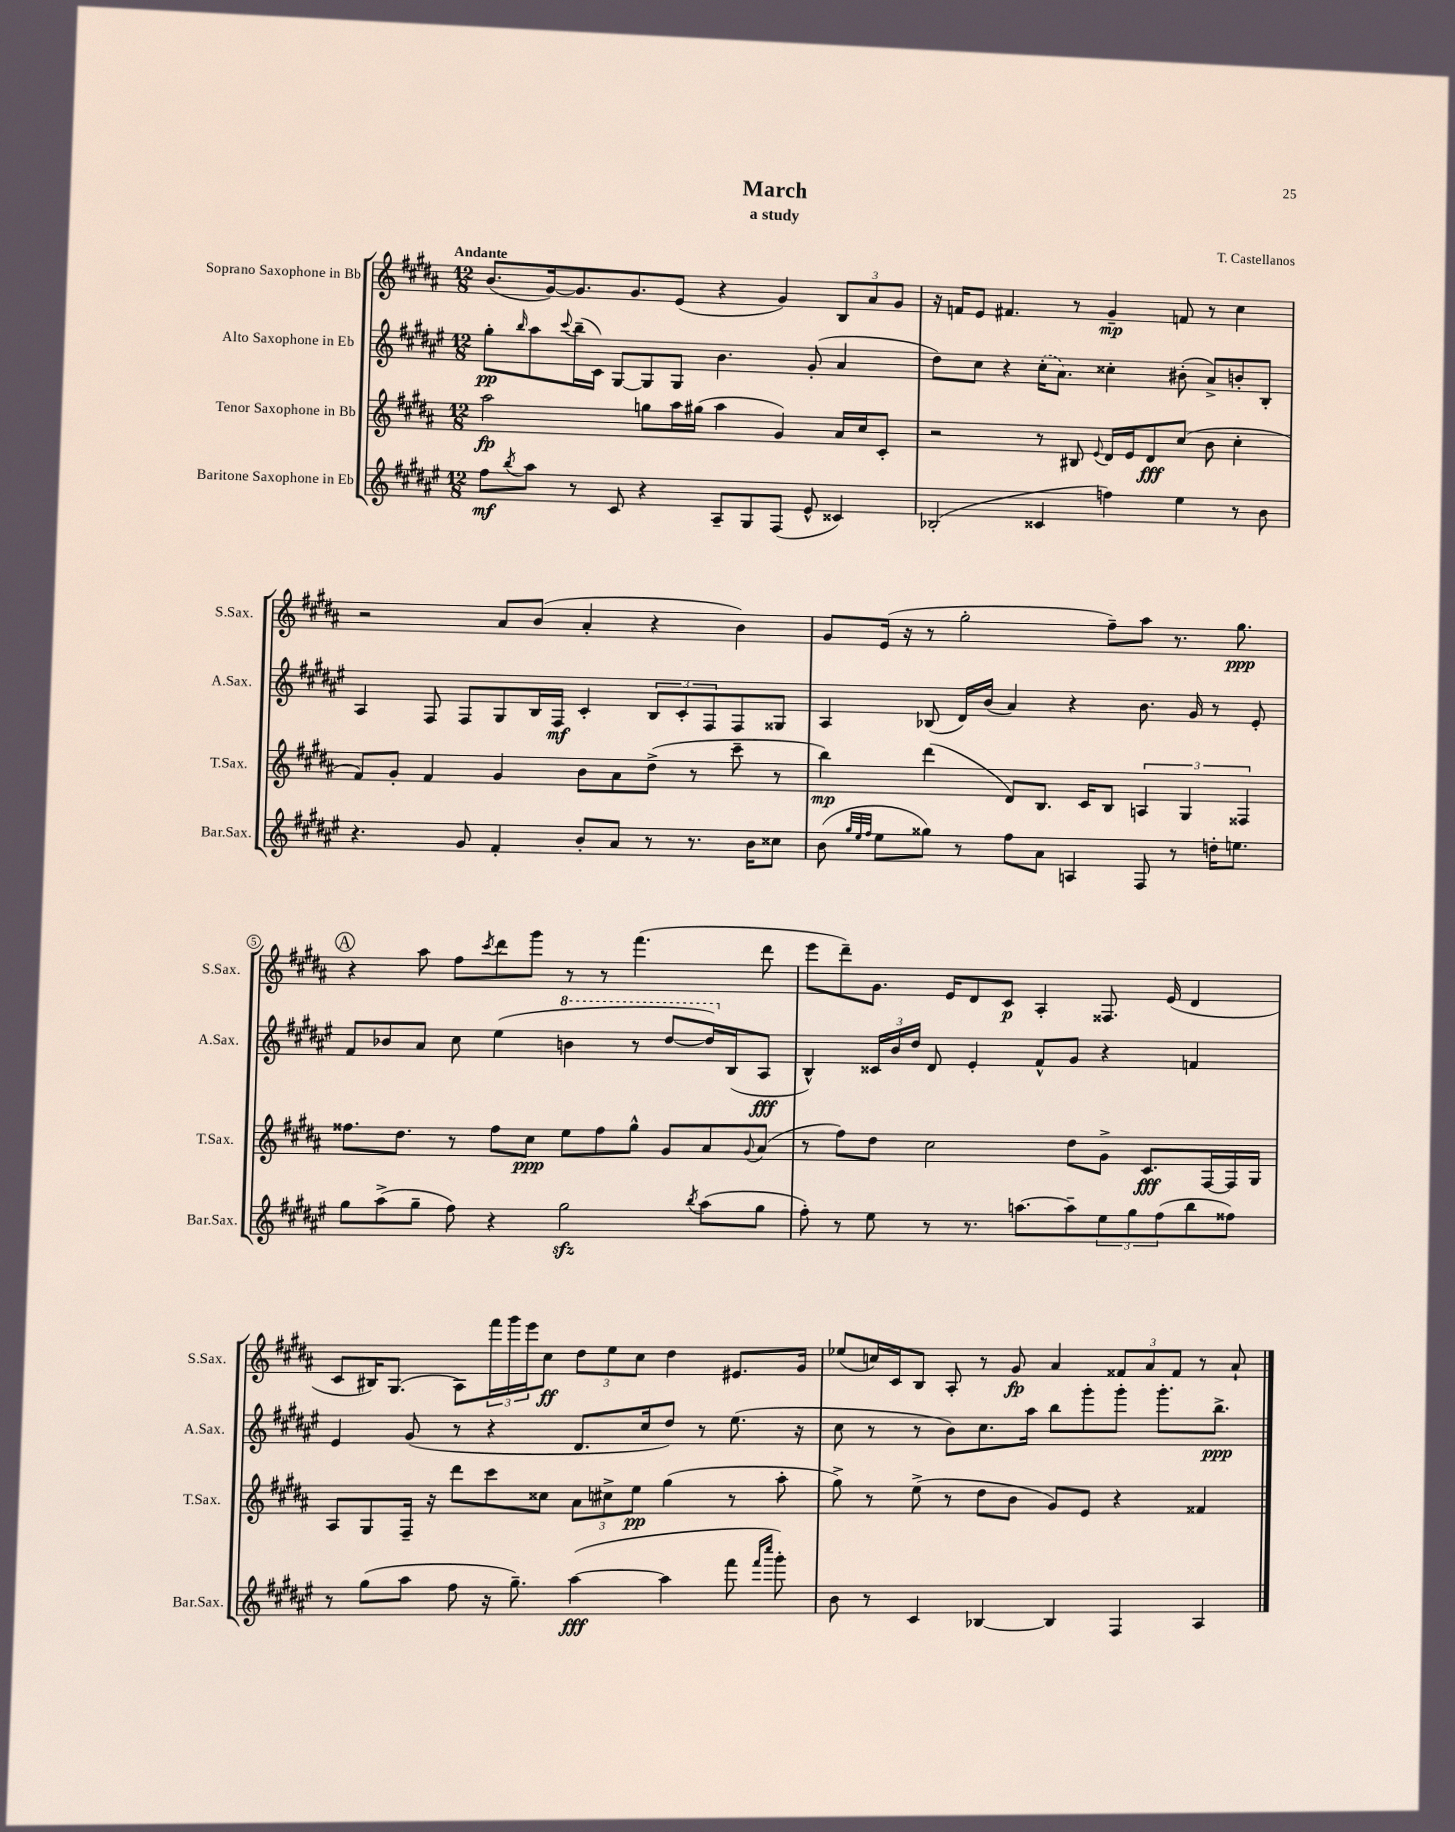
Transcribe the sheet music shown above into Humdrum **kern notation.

**kern	**kern	**kern	**kern
*staff4	*staff3	*staff2	*staff1
*clefG2	*clefG2	*clefG2	*clefG2
*k[f#c#g#d#a#e#]	*k[f#c#g#d#a#]	*k[f#c#g#d#a#e#]	*k[f#c#g#d#a#]
*M12/8	*M12/8	*M12/8	*M12/8
8ff#	2aa#	8gg#'	(8.b
8qbb	.	16qqbb	.
8aa#	.	8aa#	.
.	.	.	[16g#)
.	.	8qqccc#	.
8r	.	(16bb~	8.g#]
.	.	16c#)	.
8c#	.	[8G#	.
.	.	.	8.g#
4r	8gg	8G#]	.
.	16aa#	8G#	(8e
.	(16gg#	.	.
8A#~	4aa#	4.b	4r
8G#	.	.	.
(8F#	4g#)	.	4g#)
8e#^^	.	(8g#'	.
4c##)	16a#	4a#	12B
.	16cc#	.	.
.	.	.	12a#
.	8c#'	.	.
.	.	.	12g#
=	=	=	=
(2B-'	2r	8dd#)	16r
.	.	.	16f
.	.	8cc#	8e
.	.	4r	4.f#
4c##	8r	(16cc#'	.
.	.	8.a#)	.
.	8B#	.	8r
.	8qqe	.	.
4ff)	16d#	4cc##'	4g#~
.	16e	.	.
.	8d#	.	.
4ee#	(8cc#	(8b#'	8f
.	8b	8a#^)	8r
8r	4cc#'	8b'	4cc#
8b	.	8B'	.
=	=	=	=
4.r	8f#)	4A#	2r
.	8g#'	.	.
.	4f#	8F#	.
8g#	.	8F#	.
4f#'	4g#	8G#	8a#
.	.	16B	(8b
.	.	16F#	.
8b'	8b	4c#'	4a#'
8a#	8a#	.	.
8r	(8dd#^	12B	4r
.	.	12c#'	.
8.r	8r	.	.
.	.	12F#	.
.	8ccc#~	8F#	4b)
16b	.	.	.
8cc##	8r	8G##	.
=	=	=	=
(8b	4bb)	4A#	8g#
32qqgg#	.	.	.
32qqee#	.	.	.
32qqff#	.	.	.
8ee#	.	.	(16e
.	.	.	16r
8gg##)	(4ddd#	(8B-	8r
8r	.	16d#)	2gg#'
.	.	(16b	.
8ff#	8d#)	4a#)	.
8a#	8.B	.	.
4A	.	4r	.
.	16c#	.	.
.	8B	.	8ff#~)
8F#	6A	8.b	8aa#
8r	.	.	8.r
.	6G#	.	.
.	.	16g#	.
16dd'	.	8r	.
8.ee	.	.	8.gg#
.	6F##	.	.
.	.	8e#'	.
=	=	=	=
8gg#	8.ff##	8f#	4r
(8aa#^	.	8b-	.
.	8.dd#	.	.
8gg#~	.	8a#	8aa#
8ff#)	8r	8cc#	8ff#
.	.	.	8qccc#
4r	8ff##	(4ee#	8ddd#
.	8cc#	.	8ggg#
2gg#	8ee	4bb	8r
.	8ff##	.	8r
.	8gg#^^	8r	(4.fff#
.	8g#	[8ddd#	.
8qbb	.	.	.
(8aa#	8a#	16ddd#])	.
.	.	(16B	.
.	8qqg#	.	.
8gg#	(8a#	8A#	8ddd#
=	=	=	=
8ff#')	8r	4B^^)	8eee
8r	8ff#)	.	8ddd#~)
8ee#	8dd#	24c##	8.g#
.	.	24b	.
.	.	24dd#	.
8r	2cc#	8d#	.
.	.	.	16e
8.r	.	4e#'	8d#
.	.	.	8c#
[8.aa	.	.	.
.	.	8f#^^	4A#'
8aa~]	8dd#	8g#	.
12ee#	8g#^	4r	8.F##
12gg#	.	.	.
.	8.c#	.	.
(12ff#	.	.	.
.	.	.	(16e
8bb	.	4f	4d#
.	[16F#	.	.
8ff##)	16F#]	.	.
.	16G#	.	.
=	=	=	=
8r	8A#	4e#	8c#
(8gg#	8G#	.	16B#)
.	.	.	(8.G#
8aa#	16F#~	(8g#	.
.	16r	.	.
8ff#	8ddd#	8r	8A#)
16r	8ccc#	4r	24fff#
.	.	.	24ggg#
8.gg#~)	.	.	.
.	.	.	24eee
.	8cc##	.	8cc#
([4aa#	12a#	8.d#	12dd#
.	12cc#^	.	12ee
.	12ee	.	12cc#
.	.	16cc#	.
4aa#]	(4gg#	8dd#)	4dd#
.	.	8r	.
8fff#	8r	(8.ee#	8.e#
16qqfff#	.	.	.
16qqcccc#	.	.	.
8ggg#')	8aa#'	.	.
.	.	16r	16g#
=	=	=	=
8b	8gg#^)	8cc#	(8ee-
8r	8r	8r	16cc)
.	.	.	16c#
4c#	(8ee^	8r	8B
.	8r	8b)	8A#'
[4B-	8dd#	8.cc#	8r
.	8b	.	8g#
.	.	16aa#	.
4B-]	8g#)	8bb	4a#
.	8e	8ggg#'	.
4F#	4r	8ggg#'	12f##
.	.	.	12a#
.	.	8.ggg#'	.
.	.	.	12f##
4A#	4f##	.	8r
.	.	8.bb^	.
.	.	.	8a#`
==	==	==	==
*-	*-	*-	*-
